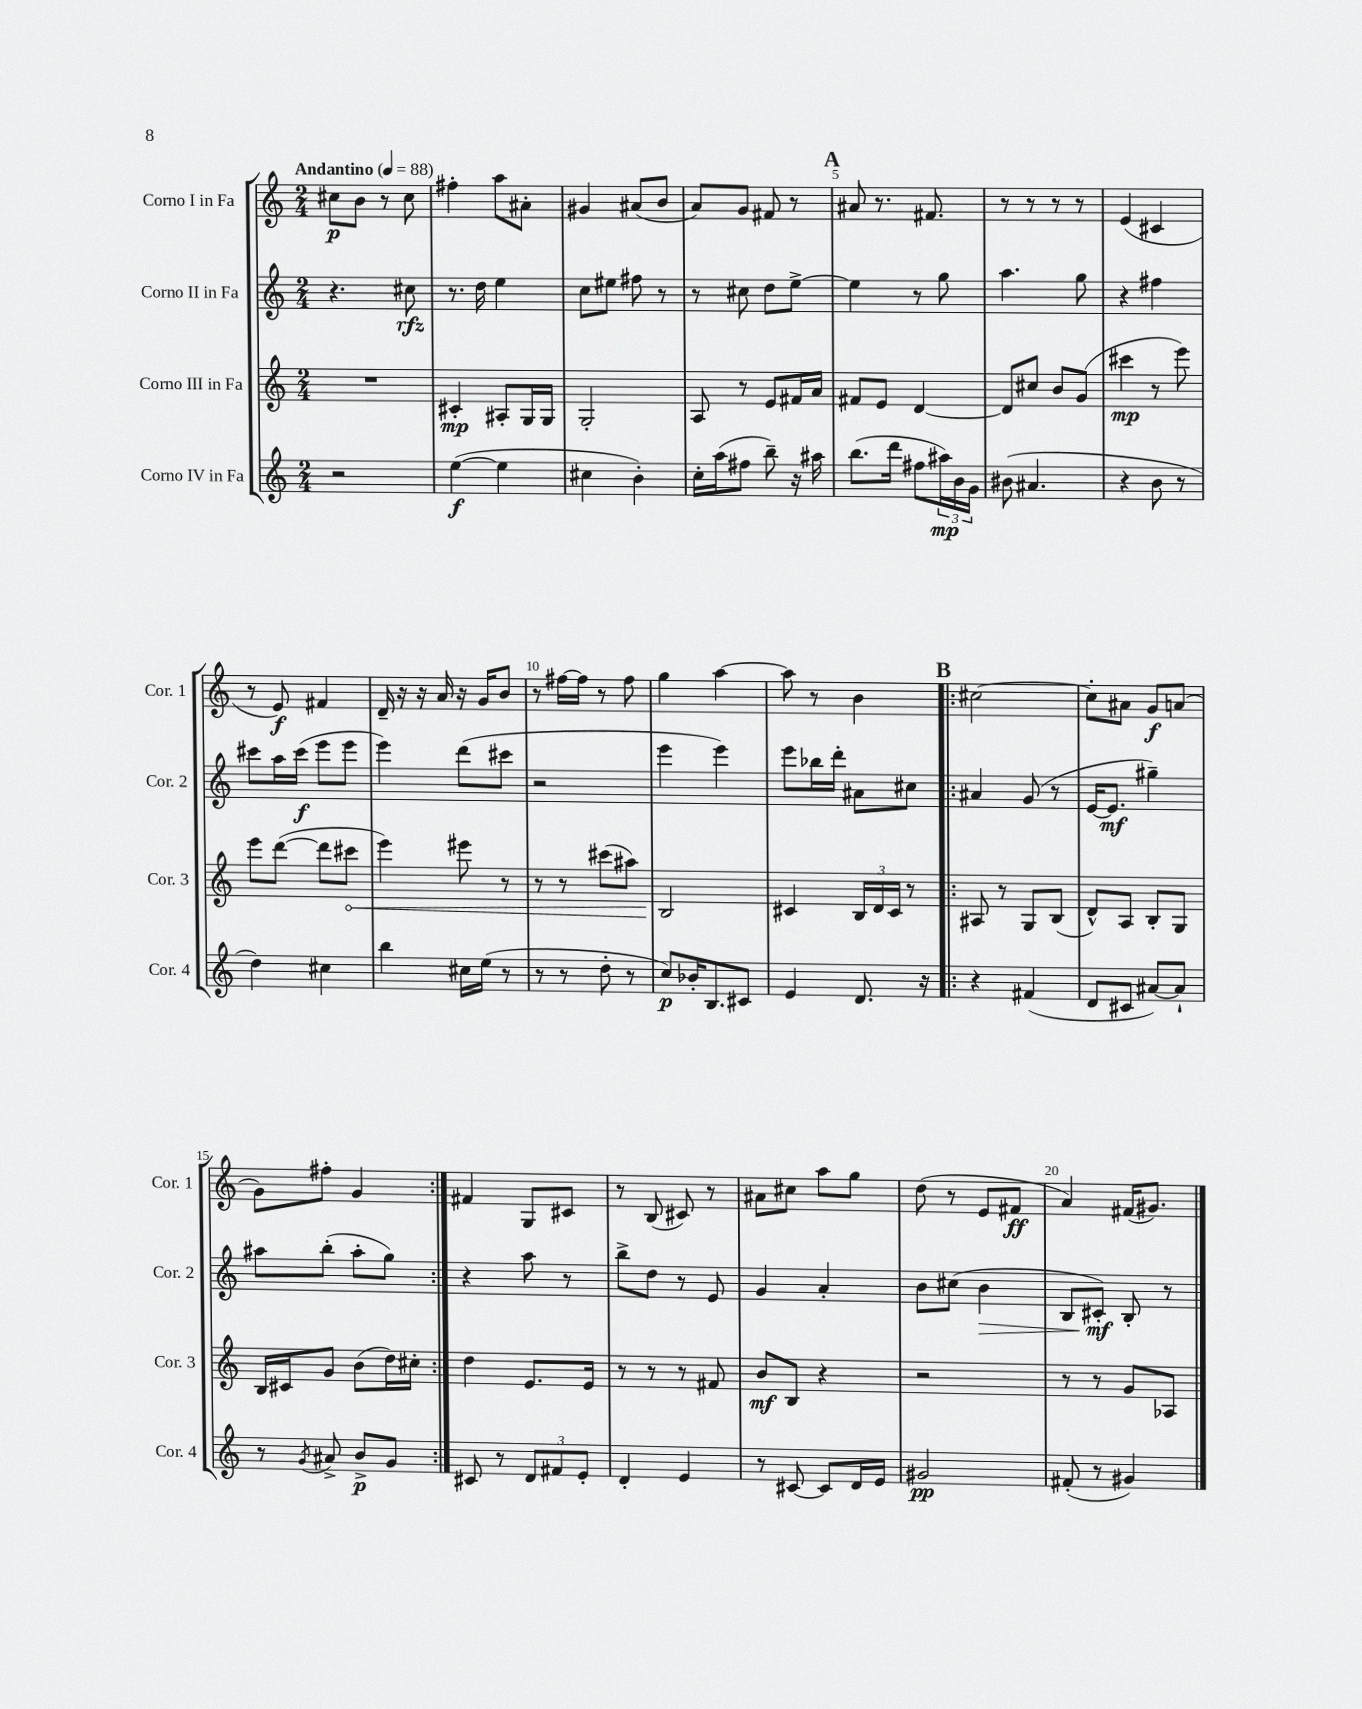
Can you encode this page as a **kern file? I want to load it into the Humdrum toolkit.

**kern	**dynam	**kern	**dynam	**kern	**dynam	**kern	**dynam
*part4	*part4	*part3	*part3	*part2	*part2	*part1	*part1
*staff4	*staff4	*staff3	*staff3	*staff2	*staff2	*staff1	*staff1
*I"Corno IV in Fa	*	*I"Corno III in Fa	*	*I"Corno II in Fa	*	*I"Corno I in Fa	*
*I'Cor. 4	*	*I'Cor. 3	*	*I'Cor. 2	*	*I'Cor. 1	*
*clefG2	*	*clefG2	*	*clefG2	*	*clefG2	*
*k[]	*	*k[]	*	*k[]	*	*k[]	*
*M2/4	*	*M2/4	*	*M2/4	*	*M2/4	*
*MM88	*	*MM88	*	*MM88	*	*MM88	*
=1	=1	=1	=1	=1	=1	=1	=1
!	!	!	!	!	!	!LO:TX:a:B:t=Andantino	!
2r	.	2r	.	4.r	.	8cc#X\L	p
.	.	.	.	.	.	8b\J	.
.	.	.	.	.	.	8r	.
.	.	.	.	8cc#X\	rfz	8cc#\	.
=2	=2	=2	=2	=2	=2	=2	=2
([4ee\	f	4c#X'/	mp	8.r	.	4ff#X'\	.
.	.	.	.	16dd\	.	.	.
4ee\]	.	8A#X'/L	.	4ee\	.	8aa\L	.
.	.	16G/L	.	.	.	8a#X'\J	.
.	.	16G/JJ	.	.	.	.	.
=3	=3	=3	=3	=3	=3	=3	=3
4cc#X\	.	2G'/	.	8cc\L	.	4g#X/	.
.	.	.	.	8ee#X\J	.	.	.
4b'\)	.	.	.	8ff#X\	.	(8a#X/L	.
.	.	.	.	8r	.	8b/J	.
=4	=4	=4	=4	=4	=4	=4	=4
16cc'\LL	.	8A/	.	8r	.	8a/L)	.
(16aa\J	.	.	.	.	.	.	.
8ff#X\J	.	8r	.	8cc#X\	.	8g/J	.
8bb~\)	.	8e/L	.	8dd\L	.	8f#X/	.
16r	.	16f#X/L	.	[8ee^\J	.	8r	.
16aa#X\	.	16a/JJ	.	.	.	.	.
!!LO:REH:place=s1:t=A
=5	=5	=5	=5	=5	=5	=5	=5
(8.bb\L	.	8f#X/L	.	4ee\]	.	8a#X/	.
.	.	8e/J	.	.	.	8.r	.
16ddd\Jk	.	.	.	.	.	.	.
8ff#X\L	.	[4d/	.	8r	.	.	.
.	.	.	.	.	.	8.f#X/	.
24aa#X\L)	mp	.	.	8gg\	.	.	.
24b\	.	.	.	.	.	.	.
24g\JJ	.	.	.	.	.	.	.
=6	=6	=6	=6	=6	=6	=6	=6
(8b#X\	.	8d/L]	.	4.aa\	.	8r	.
4.a#X/	.	8cc#X/J	.	.	.	8r	.
.	.	8b/L	.	.	.	8r	.
.	.	(8g/J	.	8gg\	.	8r	.
=7	=7	=7	=7	=7	=7	=7	=7
4r	.	4ccc#X\	mp	4r	.	(4e/	.
8b\	.	8r	.	4ff#X\	.	4c#X/	.
8r	.	8eee\)	.	.	.	.	.
!!LO:LB:g=z
=8	=8	=8	=8	=8	=8	=8	=8
4dd\)	.	8eee\L	.	8ccc#X\L	.	8r	.
.	.	([8ddd\J	.	16aa\L	.	8e/)	f
.	.	.	.	(16ccc#\JJ	f	.	.
4cc#X\	.	8ddd\L]	.	8eee\L	.	4f#X/	.
!	!	!	!LO:HP:b	!	!	!	!
.	.	8ccc#X\J	<	8eee\J	.	.	.
=9	=9	=9	=9	=9	=9	=9	=9
4bb\	.	4eee\)	.	4eee\)	.	16d~/	.
.	.	.	.	.	.	16r	.
.	.	.	.	.	.	16r	.
.	.	.	.	.	.	16a/	.
16cc#X\LL	.	8eee#X\	.	(8ddd\L	.	16r	.
(16ee\JJ	.	.	.	.	.	16g/KL	.
8r	.	8r	.	8ccc#X\J	.	8b/J	.
=10	=10	=10	=10	=10	=10	=10	=10
8r	.	8r	.	2r	.	8r	.
8r	.	8r	.	.	.	[16ff#X\LL	.
.	.	.	.	.	.	16ff#\JJ]	.
8dd'\	.	(8ccc#X\L	.	.	.	8r	.
8r	.	8aa#X\J)	.	.	.	8ff#\	.
=11	=11	=11	=11	=11	=11	=11	=11
8cc/L)	p	2B/	.	4eee\	.	4gg\	.
16b-X'/K	.	.	.	.	.	.	.
8.B/	.	.	.	.	.	.	.
.	.	.	.	4eee\)	.	[4aa\	.
8c#X/J	.	.	.	.	.	.	.
.	.	.	[	.	.	.	.
=12	=12	=12	=12	=12	=12	=12	=12
4e/	.	4c#X/	.	8eee\L	.	8aa\]	.
.	.	.	.	16bb-X\L	.	8r	.
.	.	.	.	16ddd'\JJ	.	.	.
8.d/	.	24B/LL	.	8a#X\L	.	4b\	.
.	.	24d/	.	.	.	.	.
.	.	24c#/JJ	.	.	.	.	.
.	.	8r	.	8cc#X\J	.	.	.
16r	.	.	.	.	.	.	.
!!LO:REH:place=s1:t=B
=13!|:	=13!|:	=13!|:	=13!|:	=13!|:	=13!|:	=13!|:	=13!|:
4r	.	8A#X/	.	4a#X/	.	[2cc#X\	.
.	.	8r	.	.	.	.	.
(4f#X/	.	8G/L	.	(8g/	.	.	.
.	.	(8B/J	.	8r	.	.	.
=14	=14	=14	=14	=14	=14	=14	=14
8d/L	.	8d^^/L)	.	[16e/KL	.	8cc#'\L]	.
.	.	.	.	8.e/J]	mf	.	.
8c#X/J	.	8A/J	.	.	.	8a#X\J	.
[8a#X/L)	.	8B'/L	.	4gg#X~\)	.	8g/L	f
8a#`/J]	.	8G/J	.	.	.	(8an/J	.
!!LO:LB:g=z
=15	=15	=15	=15	=15	=15	=15	=15
8r	.	16B/LL	.	8aa#X\L	.	8g\L)	.
.	.	16c#X/J	.	.	.	.	.
8qg/	.	.	.	.	.	.	.
8a#X^/	.	8g/J	.	(8bb'\J	.	8ff#X'\J	.
8b^/L	p	(8b\L	.	8aa#'\L	.	4g/	.
8g/J	.	16dd\L)	.	8gg\J)	.	.	.
.	.	16cc#X'\JJ	.	.	.	.	.
=16:|!	=16:|!	=16:|!	=16:|!	=16:|!	=16:|!	=16:|!	=16:|!
8c#X/	.	4dd\	.	4r	.	4f#X/	.
8r	.	.	.	.	.	.	.
12d/L	.	8.e/L	.	8aa\	.	8G/L	.
12f#X/	.	.	.	.	.	.	.
.	.	.	.	8r	.	8c#X/J	.
12e'/J	.	.	.	.	.	.	.
.	.	16e/Jk	.	.	.	.	.
=17	=17	=17	=17	=17	=17	=17	=17
4d'/	.	8r	.	8bb^\L	.	8r	.
.	.	8r	.	8dd\J	.	(8B/	.
4e/	.	8r	.	8r	.	8c#X/)	.
.	.	8f#X/	.	8e/	.	8r	.
=18	=18	=18	=18	=18	=18	=18	=18
8r	.	8b/L	mf	4g/	.	8a#X\L	.
[8c#X/	.	8B/J	.	.	.	8cc#X\J	.
8c#/L]	.	4r	.	4a'/	.	8aa\L	.
16d/L	.	.	.	.	.	8gg\J	.
16e/JJ	.	.	.	.	.	.	.
=19	=19	=19	=19	=19	=19	=19	=19
2g#X/	pp	2r	.	8b\L	.	(8dd\	.
.	.	.	.	(8cc#X\J	.	8r	.
!	!	!	!	!	!LO:HP:b	!	!
.	.	.	.	4b\	>	8e/L	.
.	.	.	.	.	.	8f#X/J	ff
=20	=20	=20	=20	=20	=20	=20	=20
(8f#X'/	.	8r	.	8B/L	.	4a/)	.
8r	.	8r	.	8c#X'/J)	mf	.	.
4g#X/)	.	8g/L	.	8B'/	]	(16f#X/KL	.
.	.	.	.	.	.	8.g#X/J)	.
.	.	8A-X/J	.	8r	.	.	.
==	==	==	==	==	==	==	==
*-	*-	*-	*-	*-	*-	*-	*-
